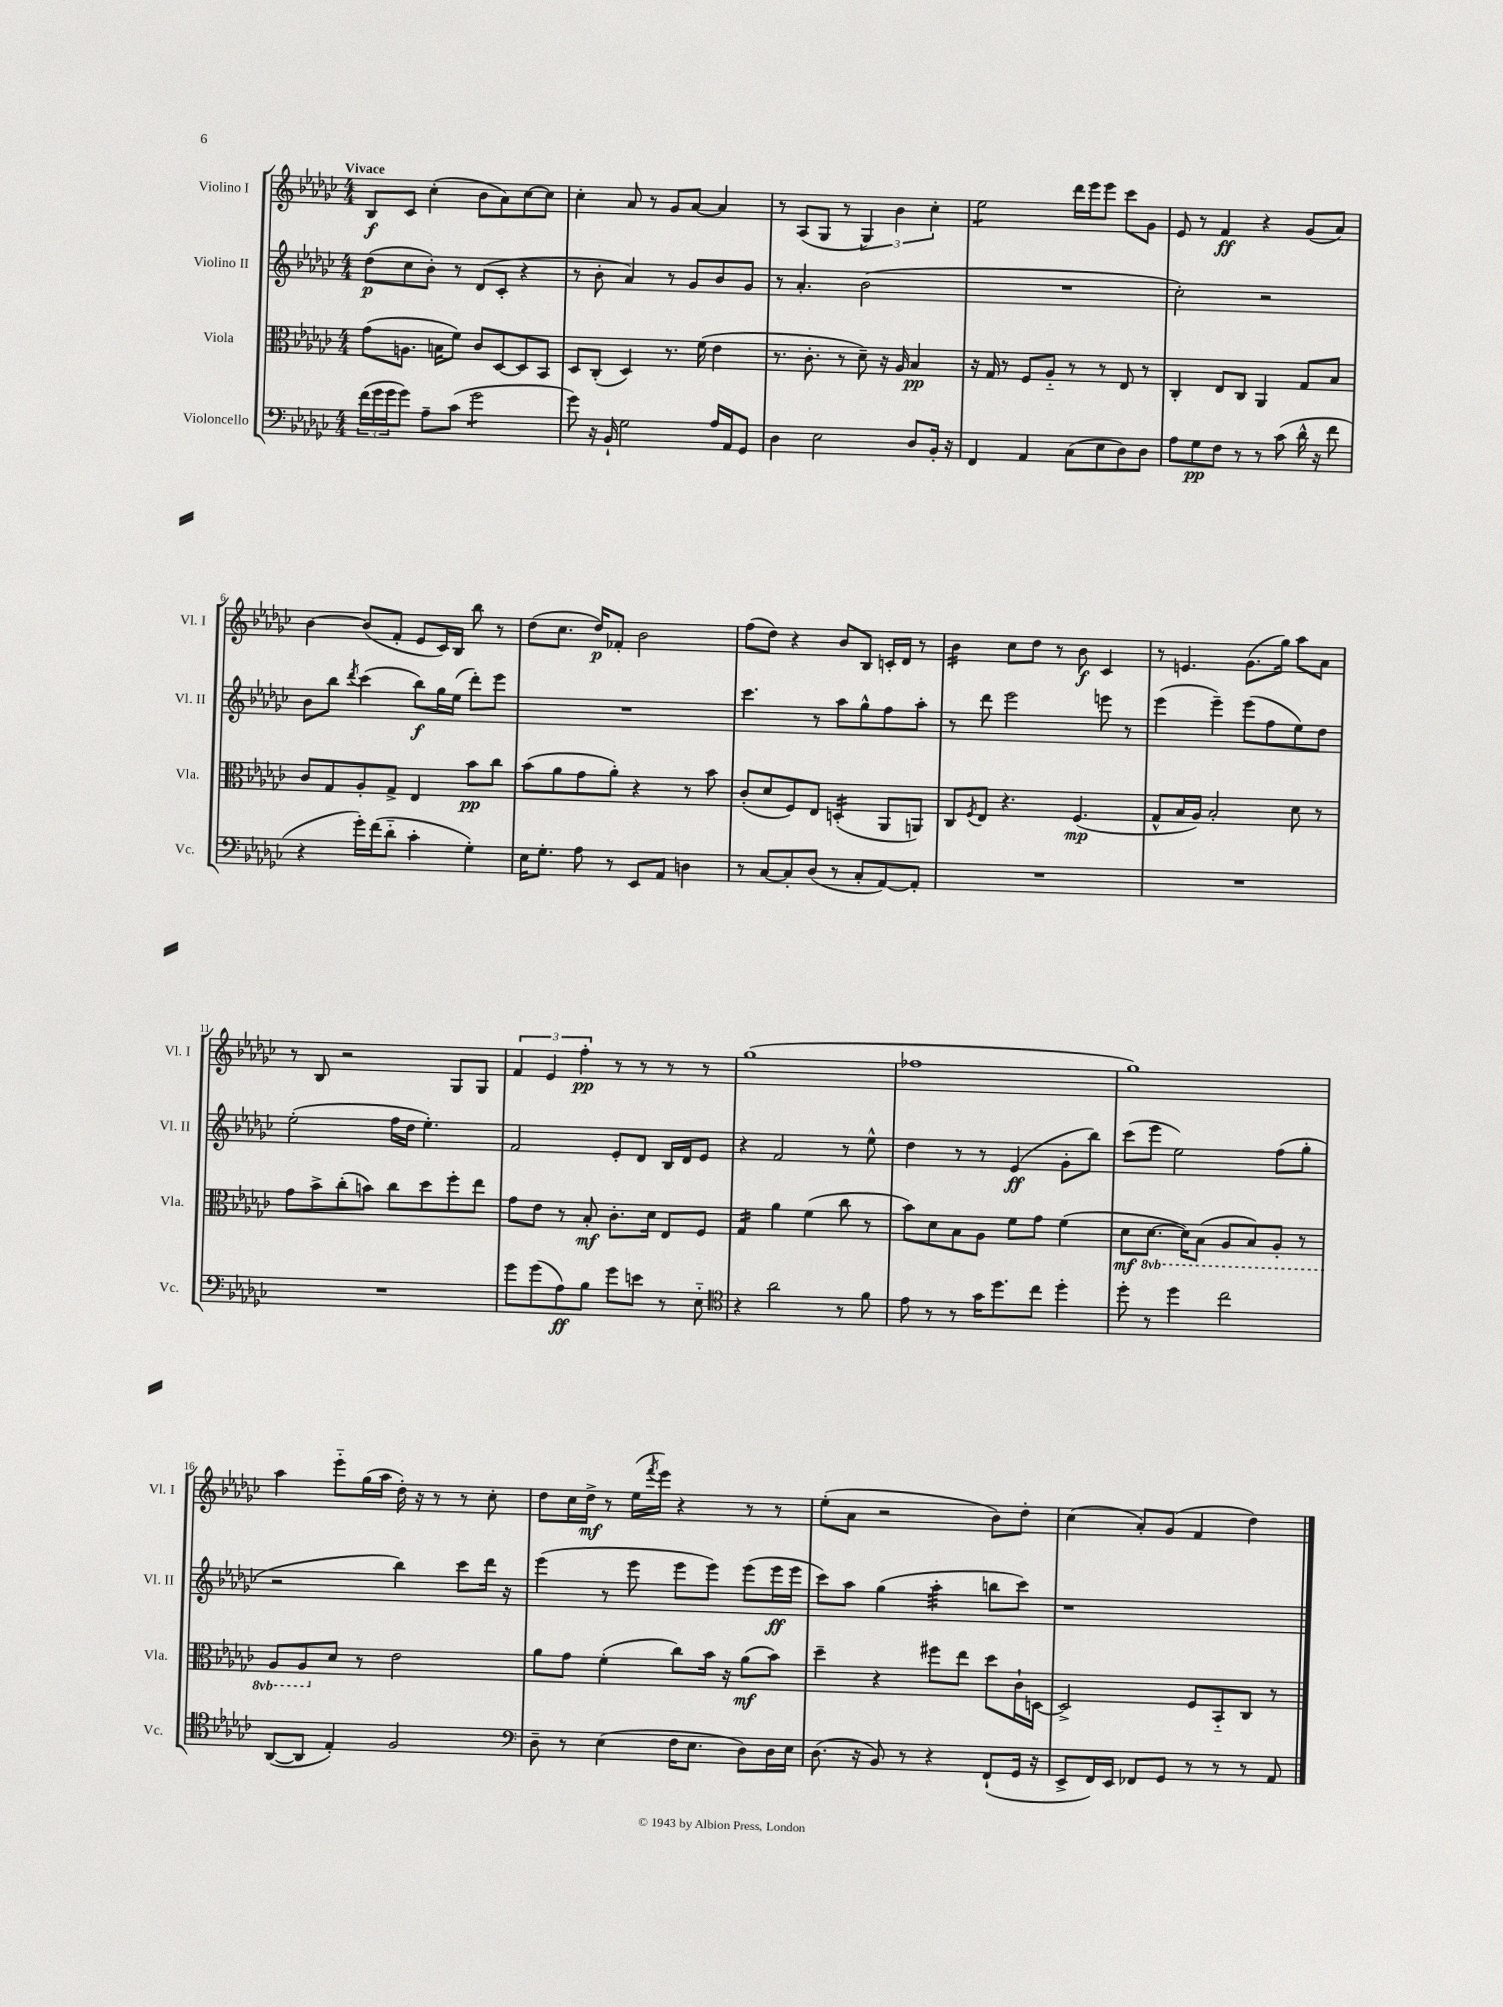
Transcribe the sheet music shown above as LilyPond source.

<<
\new StaffGroup <<
\new Staff = "s0" \with { instrumentName = "Violino I" shortInstrumentName = "Vl. I" } {
    \clef treble \key ges \major \numericTimeSignature \time 4/4 \tempo "Vivace"
    bes8\f ces'8 ces''4-.( bes'8 aes'8) ces''8~ ces''8 |
    ces''4-. aes'8 r8 ges'8 aes'8~ aes'4 |
    r8 aes8( ges8 r8 \tuplet 3/2 { ges4) bes'4 ces''4-. } |
    ees''2:8 des'''16 ees'''16 ees'''8 ces'''8 ges'8 |
    ees'8 r8 f'4\ff r4 ges'8( aes'8) |
    bes'4~ bes'8( f'8-. ees'8 ces'16) bes16 bes''8 r8 |
    des''8( ces''8. des''16\p) fes'8-. bes'2 |
    f''8( des''8) r4 bes'8 bes8 c'16-. des'16 r8 |
    bes'4:16 ces''8 des''8 r8 bes'8\f ces'4 |
    r8 e'4. ges'8.( ges''16) aes''8 aes'8 |
    r8 bes8 r2 ges8 ges8 |
    \tuplet 3/2 { f'4 ees'4 f''4-.\pp } r8 r8 r8 r8 |
    ges''1( |
    fes''1 |
    ges''1) |
    aes''4 ees'''8-_ ges''16( aes''16 des''16-.) r16 r8 r8 ces''8-. |
    des''8 ces''16 des''16->\mf r8 ees''16( \acciaccatura { f'''8 } ees'''16) r4 r8 r8 |
    ees''8-.( aes'8 r2 bes'8) des''8-. |
    ces''4( aes'8-.) ges'8( f'4 des''4) \bar "|." |
}
\new Staff = "s1" \with { instrumentName = "Violino II" shortInstrumentName = "Vl. II" } {
    \clef treble \key ges \major \numericTimeSignature \time 4/4
    des''8\p( ces''8 bes'8-.) r8 des'8( ces'8-. r4 |
    r8 bes'8-. aes'4) r8 ges'8 bes'8 ges'8 |
    r8 aes'4.-. bes'2( |
    R1 |
    ces''2-.) r2 |
    bes'8 bes''8 \acciaccatura { des'''8 } ces'''4( bes''8\f) ges''16 ees''16( des'''8-.) ees'''8 |
    R1 |
    ces'''4. r8 aes''8 ges''8-^ f''8 aes''8-. |
    r8 des'''8 ees'''2 e'''8 r8 |
    ees'''4( ees'''4--) ees'''8( f''8 ees''8) des''8 |
    ees''2-.( f''16 des''16 ees''4.-.) |
    f'2 ees'8-. des'8 bes16 des'16 ees'8 |
    r4 f'2 r8 ees''8-^ |
    des''4 r8 r8 ees'4\ff( ges'8-. bes''8) |
    ces'''8( ees'''8 ees''2) f''8( ges''8-. |
    r2 bes''4) ces'''8 des'''16 r16 |
    ees'''4( r8 ees'''8 ees'''8 ees'''8) ees'''8( ees'''16\ff ees'''16 |
    ces'''8) aes''8 ges''4( aes''4:32-. b''8 ces'''8) |
    r1 \bar "|." |
}
\new Staff = "s2" \with { instrumentName = "Viola" shortInstrumentName = "Vla." } {
    \clef alto \key ges \major \numericTimeSignature \time 4/4 \set Staff.ottavationMarkups = #ottavation-simple-ordinals
    ges'8( a8. b16 f'8) ces'8 des8~ des8 bes,8 |
    des8 ces8-.( des4) r8. f'16( ees'4 |
    r8. ces'8.-. r8 des'8--) r16 aes16 bes4\pp |
    r16 ges16 r8 f8 aes8-_ r8 r8 ees8 r8 |
    ces4-. ees8 ces8 aes,4 ges8 bes8 |
    ces'8 ges8 aes8-. ges8-> ees4 bes'8\pp ces''8 |
    bes'8( aes'8 ges'8 aes'8-.) r4 r8 bes'8 |
    ces'8-.( des'8 f8) ees8 d4:16-.( aes,8 a,8) |
    ces8 \acciaccatura { f8 } ees8 r4. f4.\mp( |
    ges8-^ bes16 aes16) bes2-. des'8 r8 |
    ges'8 bes'8-> ces''8-.( b'8) ces''8 des''8 f''8-. ees''8 |
    ges'8 ees'8 r8 bes8-.\mf ces'8.-. des'16 ees8 f8 |
    ges4:16 aes'4 f'4( ces''8 r8 |
    bes'8) des'8 bes8 aes8 f'8 ges'8 f'4( |
    des'8\mf \ottava #-1 des8.~ des16) bes,8( aes,8 bes,8) aes,8-. r8 |
    aes,8 aes,8 \ottava #0 des'8 r8 ees'2 |
    aes'8 ges'8 f'4-.( ces''8) bes'16 r16 aes'8\mf( bes'8) |
    des''4-- r4 fis''8 ees''8 des''8 ces'16-! d16~ |
    d2-> f8 bes,8-_ ces8 r8 \bar "|." |
}
\new Staff = "s3" \with { instrumentName = "Violoncello" shortInstrumentName = "Vc." } {
    \clef bass \key ges \major \numericTimeSignature \time 4/4
    \tuplet 3/2 { f'16( ges'16 ges'16 } ges'8) aes8-- ces'8( ges'2:8 |
    ges'8) r16 bes,16-! ges2 aes16 aes,16 ges,8 |
    des4 ees2 des8 bes,16-. r16 |
    f,4 aes,4 ces8( ees8 des8) des8 |
    aes8 ges8\pp f8 r8 r8 ces'8( des'16-^ r16 f'8 |
    r4 ges'16-.) f'16( des'8-_ ces'4-. ges4-.) |
    ees16 ges8.-. aes8 r8 ees,8 aes,8 d4 |
    r8 ces8~ ces8-. des8( r8 ces8-. aes,8~) aes,8-. |
    R1 |
    R1 |
    R1 |
    ges'8 ges'8( aes8\ff) bes8 ges'8 e'8 r8 ees8-_ |
    \clef tenor r4 aes'2 r8 f'8 |
    ees'8 r8 r8 ges'16 des''8. ces''8 des''4-. |
    des''8-. r8 des''4 ces''2 |
    aes,8~( aes,8 ees4-.) f2 |
    \clef bass des8-- r8 ees4( f16 ees8. des8) des16 ees16 |
    des8.( r16 bes,8) r8 r4 f,8-!( ges,16 r16 |
    ees,8-> f,16) ees,16 fes,8 ges,8 r8 r8 r8 aes,8 \bar "|." |
}
>>
>>
